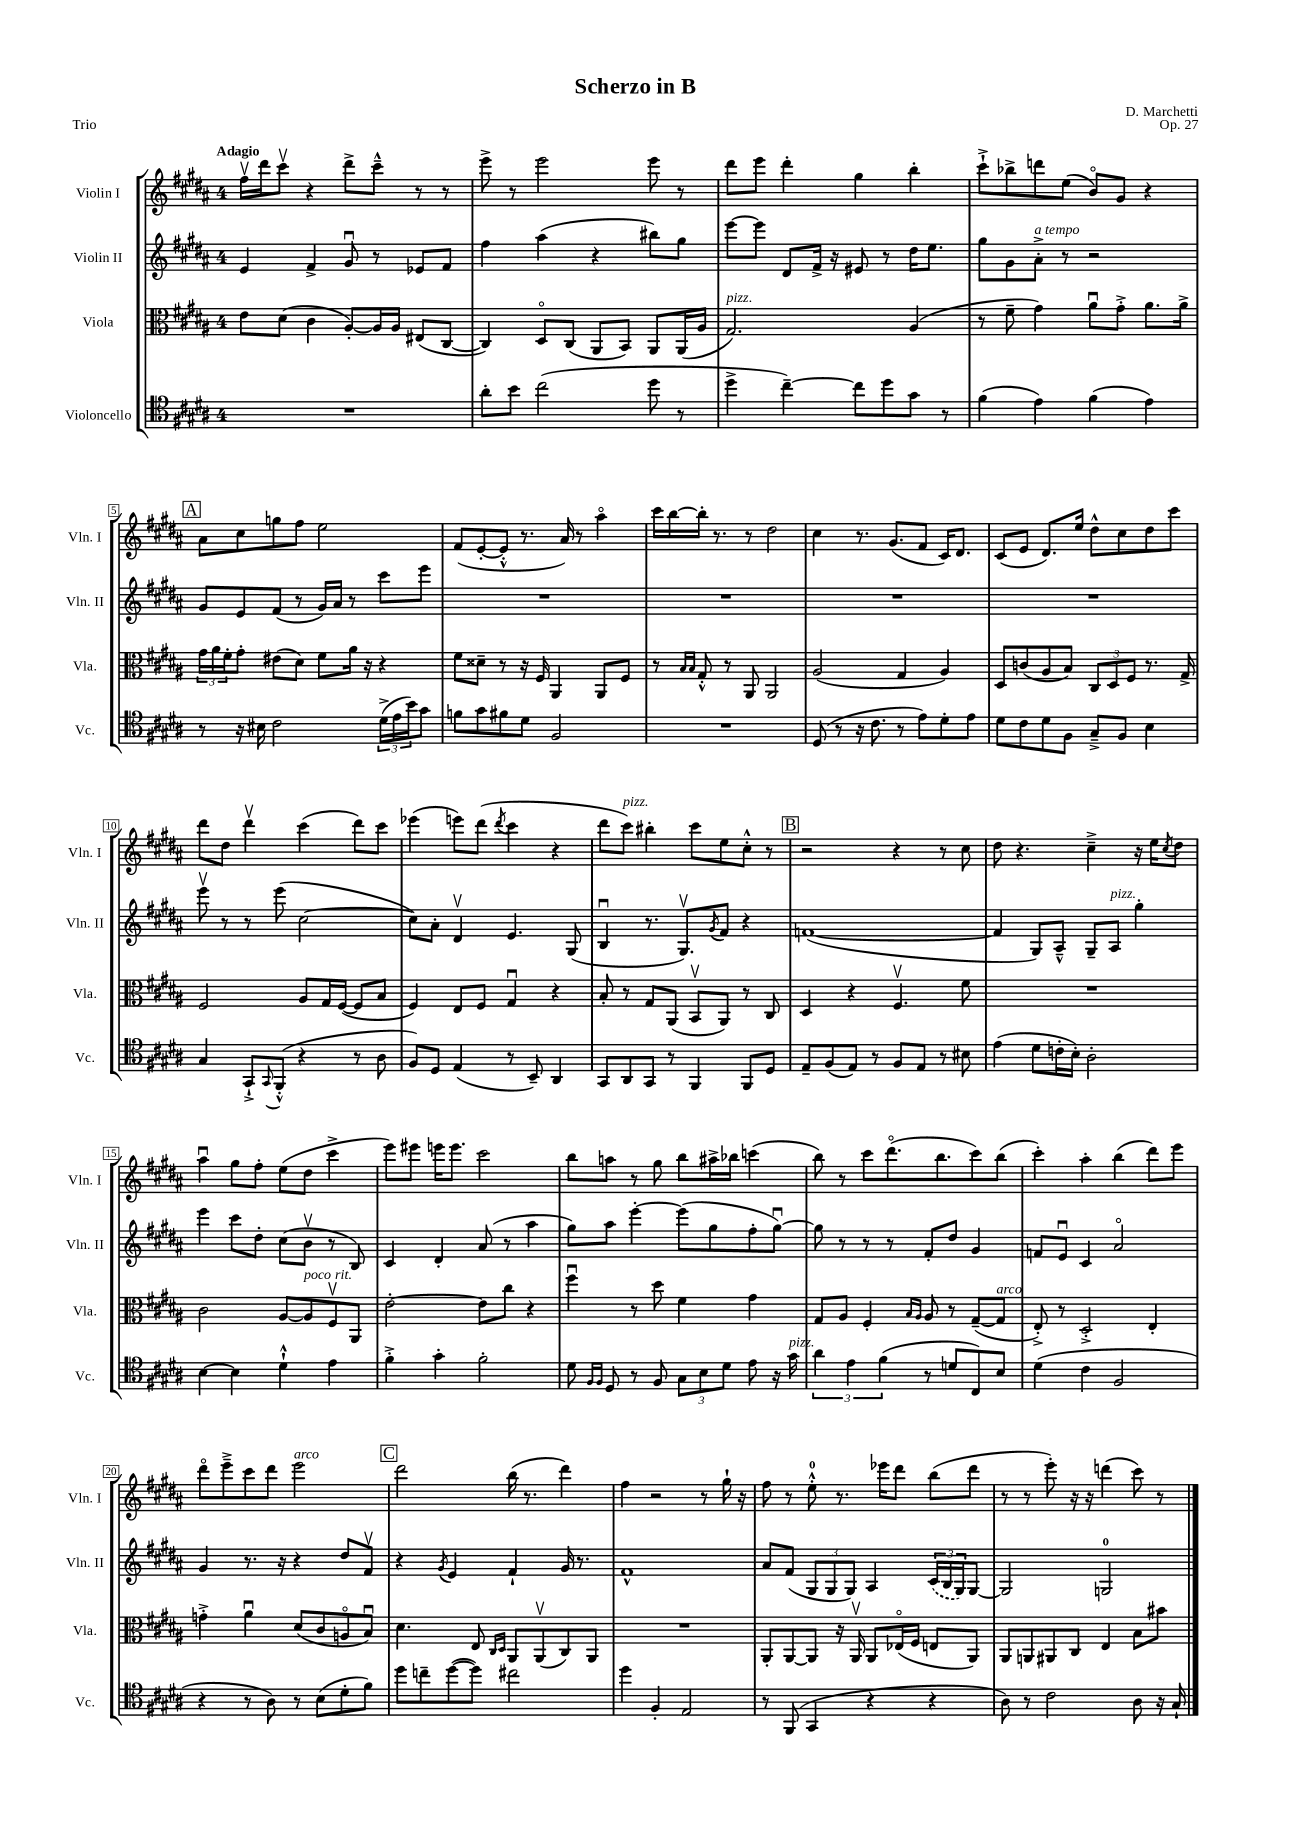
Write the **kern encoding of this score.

**kern	**kern	**kern	**kern
*part4	*part3	*part2	*part1
*staff4	*staff3	*staff2	*staff1
*I"Violoncello	*I"Viola	*I"Violin II	*I"Violin I
*I'Vc.	*I'Vla.	*I'Vln. II	*I'Vln. I
*clefC4	*clefC3	*clefG2	*clefG2
*k[f#c#g#d#a#]	*k[f#c#g#d#a#]	*k[f#c#g#d#a#]	*k[f#c#g#d#a#]
*M4/4	*M4/4	*M4/4	*M4/4
=1	=1	=1	=1
!	!	!	!LO:TX:a:B:t=Adagio
1r	8e\L	4e/	16ff#v\LL
.	.	.	16ddd#\J
.	(8d#\J	.	8ccc#v\J
.	4c#\	4f#^/	4r
.	[8A#'/L)	8g#u/	8ddd#^\L
.	16A#/L]	8r	8ccc#~^^\J
.	16A#/JJ	.	.
.	(8E#X/L	8e-X/L	8r
.	[8C#/J	8f#/J	8r
=2	=2	=2	=2
8a#'\L	4C#/])	4ff#\	8eee^\
8b\J	.	.	8r
(2cc#\	8D#/L	(4aa#\	2eee\
.	(8C#/J	.	.
.	8AA#/L	4r	.
.	8BB/J)	.	.
8dd#\	8AA#/L	8bb#X\L)	8eee\
8r	(16AA#/L	8gg#\J	8r
.	16A#/JJ	.	.
=3	=3	=3	=3
!	!LO:TX:a:i:t=pizz.	!	!
4dd#^\	2.G#/)	[8eee\L	8ddd#\L
.	.	8eee\J]	8eee\J
[4cc#~\)	.	8d#/L	4ddd#'\
.	.	16f#^/Jk	.
.	.	16r	.
8cc#\L]	.	8e#X/	4gg#\
8dd#\	.	8r	.
8g#\J	(4A#/	16dd#\KL	4bb'\
.	.	8.ee\J	.
8r	.	.	.
=4	=4	=4	=4
(4f#\	8r	8gg#\L	8ccc#`^\L
.	8f#~\	8g#\	8bb-X^\
!	!	!LO:TX:a:i:t=a tempo	!
4e\)	4g#\)	8a#'^\J	8dddn\
.	.	8r	(8ee\J
(4f#\	8a#u\L	2r	8b/L)
.	8g#'^\J	.	8g#/J
4e\)	8.a#\L	.	4r
.	16a#^\Jk	.	.
!!LO:LB:g=z
!!LO:REH:place=s1:t=A
=5	=5	=5	=5
8r	24g#\LL	8g#/L	8a#\L
.	24a#\	.	.
.	24f#'\J	.	.
16r	8g#'\J	8e/	8cc#\
16B#X\	.	.	.
2c#\	(8e#X\L	(8f#/J	8ggn\
.	8d#\J)	8r	8ff#\J
.	8f#\L	16g#/LL)	2ee\
.	.	16a#/JJ	.
.	16a#\Jk	8r	.
.	16r	.	.
(24d#^\LL	4r	8ccc#\L	.
24e\	.	.	.
24b\J)	.	.	.
8g#\J	.	8eee\J	.
=6	=6	=6	=6
8fn\L	8f#\L	1r	(8f#/L
8g#\	8d##X~\J	.	[8e'/
8f#X\	8r	.	8e'^^/J]
8d#\J	16r	.	8.r
.	16F#/	.	.
2F#/	4AA#/	.	.
.	.	.	16a#/)
.	.	.	8r
.	8AA#/L	.	4aa#\
.	8F#/J	.	.
=7	=7	=7	=7
1r	8r	1r	16ccc#\LL
.	.	.	[16bb\
.	16qqB/LL	.	.
.	16qqB/JJ	.	.
.	8G#'^^/	.	16bb'\JJ]
.	.	.	8.r
.	8r	.	.
.	8AA#/	.	8r
.	2AA#/	.	2dd#\
=8	=8	=8	=8
(8D#/	(2A#/	1r	4cc#\
8r	.	.	.
16r	.	.	8.r
8.c#\	.	.	.
.	.	.	(8.g#/L
8r	4G#/	.	.
8e\L)	.	.	8f#/J
8d#'\	4A#/)	.	16c#/KL)
.	.	.	8.d#/J
8e\J	.	.	.
=9	=9	=9	=9
8d#\L	8D#/L	1r	(8c#/L
8c#\	(8cn/	.	8e/J
8d#\	8A#/	.	8.d#/L)
8F#\J	8B/J)	.	.
.	.	.	16ee/Jk
8G#~^/L	12C#/L	.	8dd#^^\L
.	12D#/	.	.
8F#/J	.	.	8cc#\
.	12F#/J	.	.
4B\	8.r	.	8dd#\
.	.	.	8ccc#\J
.	16G#^/	.	.
!!LO:LB:g=z
=10	=10	=10	=10
4G#/	2F#/	8eeev\	8ddd#\L
.	.	8r	8dd#\J
8GG#`^/L	.	8r	4ddd#v\
8qqGG#/	.	.	.
(8FF#'^^/J	.	(8eee\	.
4r	8A#/L	[2cc#\	(4ccc#\
.	16G#/L	.	.
.	([16F#/JJ	.	.
8r	8F#/L]	.	8ddd#\L)
8A#\	8B/J	.	8ccc#\J
=11	=11	=11	=11
8F#/L)	4F#/)	8cc#\L])	(4eee-X\
8D#/J	.	8a#'\J	.
(4E/	8E/L	4d#v/	8eeen\L)
.	8F#/J	.	(8ddd#\J
.	.	.	8qddd#/
8r	4G#u/	4.e/	4ccc#\
8BB~/)	.	.	.
4AA#/	4r	.	4r
.	.	(8G#/	.
=12	=12	=12	=12
8GG#/L	8B'/	4Bu/	8ddd#\L
!	!	!	!LO:TX:a:i:t=pizz.
8AA#/	8r	.	8ccc#\J)
8GG#/J	8G#/L	8.r	4bb#X'\
8r	(8AA#/J	.	.
.	.	8.G#v/L)	.
4FF#/	8BBv/L	.	8ccc#\L
.	.	8qg#/	.
.	8AA#/J)	8f#/J	8ee\
8FF#/L	8r	4r	8cc#'^^\J
8D#/J	8C#/	.	8r
!!LO:REH:place=s1:t=B
=13	=13	=13	=13
8E~/L	4D#/	([1fn	2r
(8F#/	.	.	.
8E/J)	4r	.	.
8r	.	.	.
8F#/L	4.F#v/	.	4r
8E/J	.	.	.
8r	.	.	8r
8B#X\	8f#\	.	8cc#\
=14	=14	=14	=14
(4e\	1r	4f/]	8dd#\
.	.	.	4.r
8d#\L	.	8G#/L)	.
16cn'\L	.	8A#~^^/J	.
16B'\JJ)	.	.	.
2A#'\	.	8G#~/L	4cc#~^\
!	!	!LO:TX:a:i:t=pizz.	!
.	.	8A#/J	.
.	.	4gg#'\	16r
.	.	.	16ee\KL
.	.	.	8qcc#/
.	.	.	8dd#\J
!!LO:LB:g=z
=15	=15	=15	=15
[4B\	2c#\	4eee\	4aa#u\
4B\]	.	8ccc#\L	8gg#\L
.	.	8dd#'\J	8ff#'\J
4d#`^^\	[8A#/L	(8cc#\L	(8ee\L
!	!LO:TX:a:i:t=poco rit.	!	!
.	8A#/]	8bv\J	8dd#\J
4e\	8F#v/	8r	4ccc#^\
.	8AA#/J	8B/)	.
=16	=16	=16	=16
4f#'^\	[2e'\	4c#/	8eee\L)
.	.	.	8eee#X\J
4g#'\	.	4d#'/	16eeen\KL
.	.	.	8.eee\J
2f#'\	8e\L]	(8a#/	2ccc#\
.	8cc#\J	8r	.
.	4r	4aa#\	.
=17	=17	=17	=17
8d#\	4ff#u\	8gg#\L)	8bb\L
16qqF#/LL	.	.	.
16qqF#/JJ	.	.	.
8D#/	.	8aa#\J	8aan\J
8r	8r	[4eee'\	8r
8F#/	8dd#\	.	8gg#\
12G#\L	4f#\	(8eee\L]	8bb\L
12B\	.	.	.
.	.	8gg#\	16aa#X^\L
12d#\J	.	.	.
.	.	.	16bb-X\JJ
8e\	4g#\	8ff#'\	(4cccn\
16r	.	[8gg#u\J)	.
!LO:TX:a:i:t=pizz.	!	!	!
16g#\	.	.	.
=18	=18	=18	=18
6a#\	8G#/L	8gg#\]	8bb\)
.	8A#/J	8r	8r
6e\	.	.	.
.	4F#'/	8r	8ccc#\L
(6f#\	.	.	.
.	.	8r	(8.ddd#\
.	16qqB/LL	.	.
.	16qqA#/JJ	.	.
8r	8A#/	8f#'/L	.
.	.	.	8.bb\
8dn/L	8r	8dd#/J	.
8C#/)	([8G#~/L	4g#/	8ccc#\)
!	!LO:TX:a:i:t=arco	!	!
8B/J	8G#/J]	.	(8bb\J
=19	=19	=19	=19
(4d#\	8E'^/)	8fn/L	4ccc#'\)
.	8r	8eu/J	.
4c#\	2D#'^/	4c#/	4aa#'\
2F#/	.	2a#/	(4bb\
.	4E'/	.	8ddd#\L)
.	.	.	8eee\J
!!LO:LB:g=z
=20	=20	=20	=20
4r	4gn'^\	4g#/	8ddd#\L
.	.	.	8eee~^\
8r	4a#u\	8.r	8ccc#\
8A#\)	.	.	8ddd#\J
.	.	16r	.
!	!	!	!LO:TX:a:i:t=arco
8r	(8d#/L	4r	2eee\
(8B\L	8c#/	.	.
8d#'\	8An/	8dd#/L	.
8f#\J)	8Bu/J)	8f#v/J	.
!!LO:REH:place=s1:t=C
=21	=21	=21	=21
8dd#\L	4.d#\	4r	2ddd#\
8ccn~\	.	.	.
.	.	8qg#/	.
([8dd#\	.	4e/	.
8dd#\J])	8E/	.	.
.	16qqC#/LL	.	.
.	16qqD#/JJ	.	.
2cc#X\	8AA#/L	4f#`/	(16bb\
.	.	.	8.r
.	(8AA#v/	.	.
.	8C#/)	16g#/	4ddd#\)
.	.	8.r	.
.	8AA#/J	.	.
=22	=22	=22	=22
4dd#\	1r	1f#^^	4ff#\
4F#'/	.	.	2r
2E/	.	.	.
.	.	.	8r
.	.	.	16gg#`\
.	.	.	16r
=23	=23	=23	=23
8r	8AA#'/L	8a#/L	8ff#\
(8FF#/	[8AA#/	(8f#/J	8r
4GG#/	8AA#/J]	12G#/L	8ee'^^\
.	.	12G#/	.
.	16r	.	8.r
.	.	12G#/J)	.
.	16AA#v/	.	.
4r	8AA#/L	4A#/	.
.	.	.	16eee-X\KL
.	(16E-X/L	.	8ddd#\J
.	16F#/JJ	.	.
4r	8En/L	(24c#/LL	(8bb\L
.	.	24B/	.
.	.	24G#/J)	.
.	8AA#/J)	[8G#/J	8ddd#\J
=24	=24	=24	=24
8A#\)	8AA#/L	2G#/]	8r
8r	8AAn/	.	8r
2c#\	8AA#X/	.	8eee'\)
.	8C#/J	.	16r
.	.	.	16r
.	4E/	2Gn/	(4dddn\
8A#\	8B\L	.	8ccc#\)
16r	8b#X\J	.	8r
16G#`/	.	.	.
==	==	==	==
*-	*-	*-	*-
